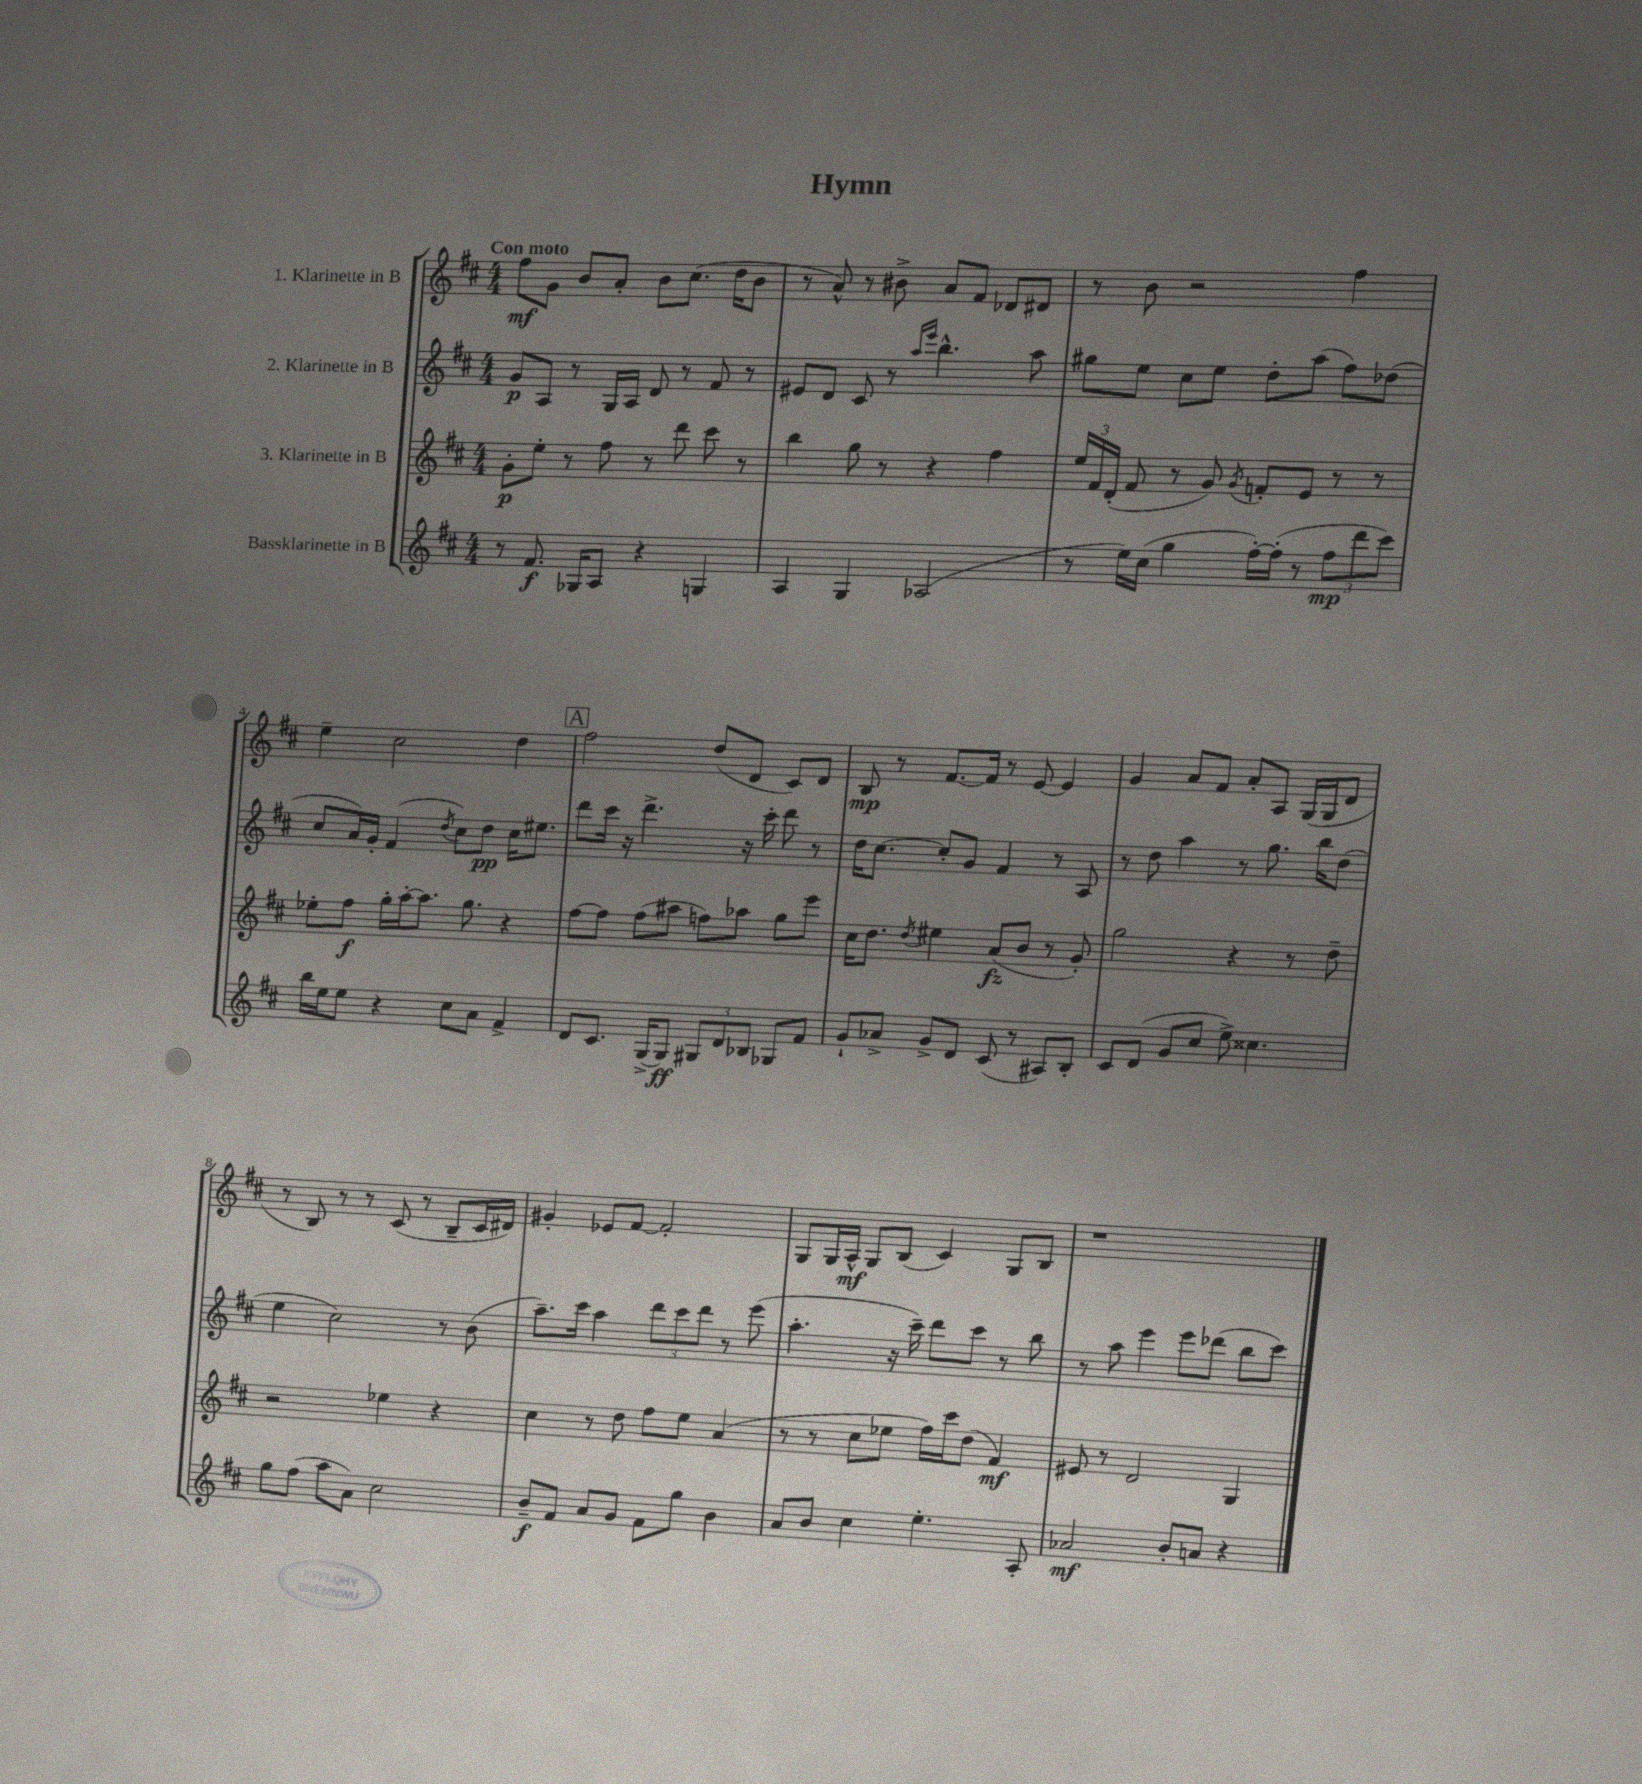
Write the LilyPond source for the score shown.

\header { title = "Hymn" }
<<
\new StaffGroup <<
\new Staff = "s0" \with { instrumentName = "1. Klarinette in B" } {
    \clef treble \key d \major \numericTimeSignature \time 4/4 \tempo "Con moto"
    \autoBeamOff fis''8[\mf g'8] b'8[ a'8]-. b'8[ cis''8.]( d''16[ b'8] |
    r8 a'8-^) r8 bis'8-> a'8[ fis'8] des'8[ dis'8] |
    r8 b'8 r2 fis''4 |
    e''4-- cis''2 d''4 |
    \mark \markup { \box "A" } fis''2 d''8[( d'8] cis'8[) d'8] |
    b8\mp r8 fis'8.[~ fis'16] r8 e'8~ e'4 |
    g'4 a'8[ fis'8] a'8[-. a8] g16[( g16 d'8] |
    r8 b8) r8 r8 cis'8( r8 b8[-- cis'16 dis'16]) |
    gis'4-. ees'8[ fis'8]~ fis'2-. |
    g8[ g16 a16]-^\mf g8[ b8]( cis'4) g8[ b8] |
    r1 \bar "|." |
}
\new Staff = "s1" \with { instrumentName = "2. Klarinette in B" } {
    \clef treble \key d \major \numericTimeSignature \time 4/4
    \autoBeamOff g'8[\p a8] r8 g16[ a16] d'8 r8 fis'8 r8 |
    eis'8[ d'8] cis'8 r8 \grace { a''16[ e'''16] } b''4.-^ a''8 |
    gis''8[ e''8] cis''8[ e''8] d''8[-. a''8]( fis''8[) des''8]( |
    cis''8[ a'16) g'16]-. fis'4( \acciaccatura { d''8 } cis''8[) d''8]\pp cis''16[ eis''8.] |
    \mark \markup { \box "A" } d'''8[ cis'''16] r16 d'''4.-> r16 cis'''16-. d'''8 r8 |
    d''16[ cis''8.]~ cis''8[-. g'8] fis'4 r8 a8 |
    r8 d''8 a''4 r8 g''8. b''16[ d''8]( |
    e''4 cis''2) r8 b'8( |
    a''8.[--) cis'''16] a''4 \tuplet 3/2 { d'''8[ cis'''8 d'''8] } r8 e'''8( |
    a''4.-. r16 cis'''16--) d'''8[ cis'''8] r8 b''8 |
    r8 a''8 e'''4 e'''8[ des'''8]( b''8[ cis'''8]) \bar "|." |
}
\new Staff = "s2" \with { instrumentName = "3. Klarinette in B" } {
    \clef treble \key d \major \numericTimeSignature \time 4/4
    \autoBeamOff g'8[-.\p e''8]-. r8 fis''8 r8 d'''8 cis'''8 r8 |
    b''4 g''8 r8 r4 fis''4 |
    \tuplet 3/2 { e''16[ fis'16 d'16]-.( } fis'8 r8 g'8) \acciaccatura { g'8 } f'8[-. e'8] r8 r8 |
    ees''8[-. fis''8]\f g''16[-. a''16~-. a''8.] g''8. r4 |
    \mark \markup { \box "A" } fis''8[~ fis''8] fis''8[( ais''8] f''8[) aes''8] g''8[ e'''8] |
    cis''16[ d''8.] \acciaccatura { d''8 } eis''4 a'8[\fz( b'8] r8 g'8-.) |
    g''2 r4 r8 d''8-- |
    r2 ees''4 r4 |
    cis''4 r8 d''8 fis''8[ e''8] a'4( |
    r8 r8 cis''8[ ees''8] fis''16[) cis'''16 d''8]( fis'4\mf) |
    eis'8 r8 d'2 g4 \bar "|." |
}
\new Staff = "s3" \with { instrumentName = "Bassklarinette in B" } {
    \clef treble \key d \major \numericTimeSignature \time 4/4
    \autoBeamOff r8 fis'8.\f ges16[ a8] r4 g4 |
    a4 g4 aes2( |
    r8 e''16[) cis''16]( g''4 fis''16[~-.) fis''16]-.( r8 \tuplet 3/2 { fis''8[\mp d'''8 cis'''8]) } |
    b''16[ e''16 e''8] r4 cis''8[ a'8] fis'4-> |
    \mark \markup { \box "A" } d'8[ cis'8.] g16[->( g8]\ff) \tuplet 3/2 { gis8[ d'8 bes8] } ges8[ fis'8] |
    g'8[-! aes'8]-> g'8[-> d'8] cis'8( r8 ais8[) b8]-. |
    cis'8[ d'8]( g'8[ cis''8] e''8->) cisis''4. |
    g''8[ fis''8]( a''8[ a'8]) cis''2 |
    b'8[--\f fis'8] a'8[ g'8] fis'8[ g''8] b'4 |
    a'8[ b'8] cis''4 e''4.-. a8-. |
    aes'2\mf b'8[-. a'8] r4 \bar "|." |
}
>>
>>
